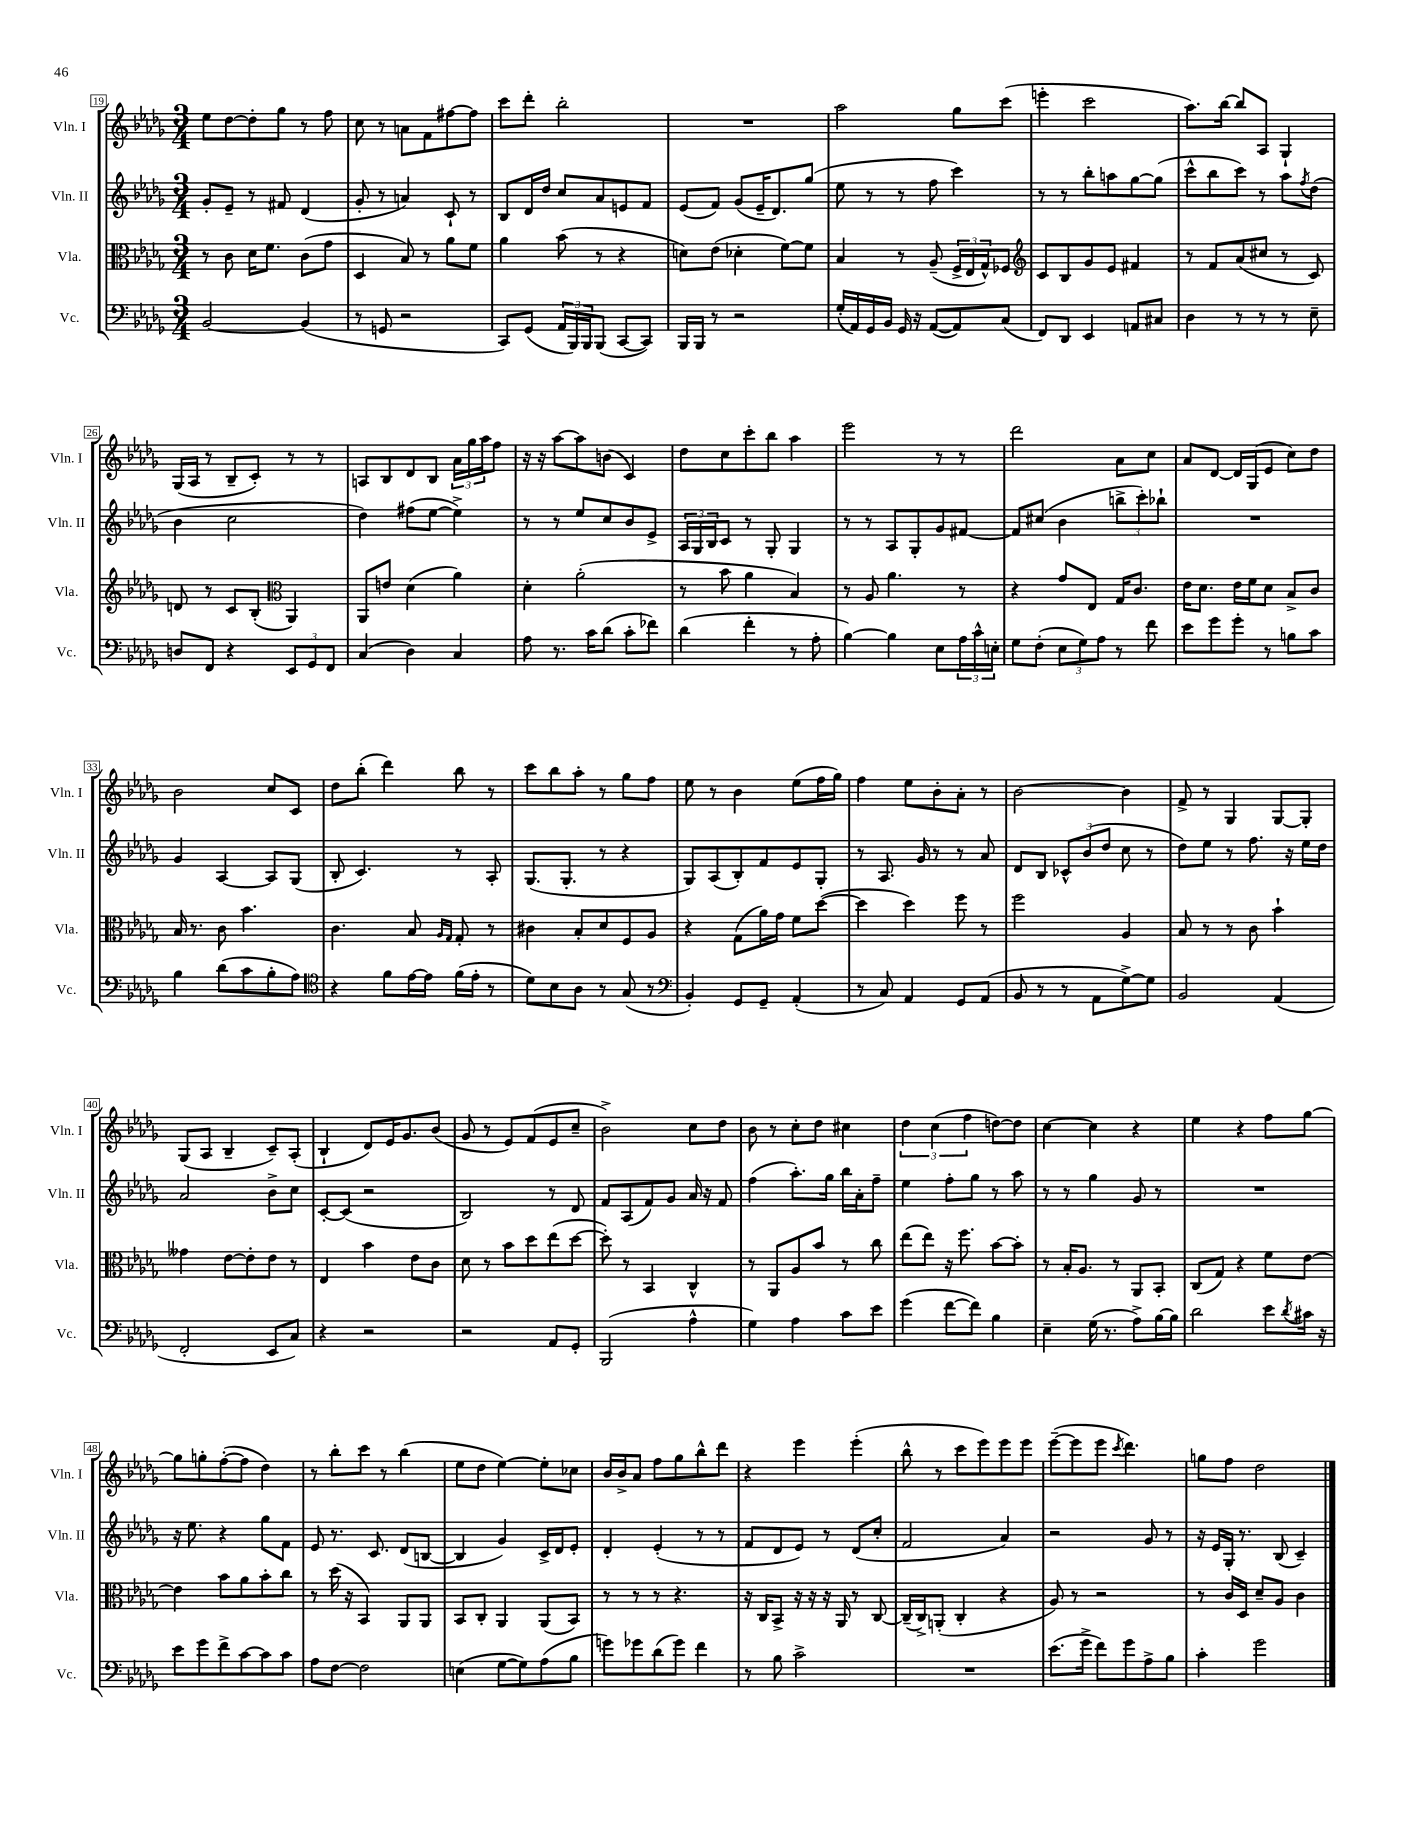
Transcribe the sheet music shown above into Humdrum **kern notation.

**kern	**kern	**kern	**kern
*staff4	*staff3	*staff2	*staff1
*clefF4	*clefC3	*clefG2	*clefG2
*k[b-e-a-d-g-]	*k[b-e-a-d-g-]	*k[b-e-a-d-g-]	*k[b-e-a-d-g-]
*M3/4	*M3/4	*M3/4	*M3/4
[2BB-/	8r	8g-'/L	8ee-\L
.	8c\	8e-~/J	[8dd-\
.	16d-\LK	8r	8dd-'\]
.	8.f\J	.	.
.	.	8f#/	8gg-\J
(4BB-/]	(8c\L	(4d-/	8r
.	8g-\J	.	8ff\
=	=	=	=
8r	4D-/	8g-'/	8cc\
8GG/	.	8r	8r
2r	8B-/)	4a/)	8a\L
.	8r	.	8f\
.	8a-\L	8c`/	[8ff#\
.	8f\J	8r	8ff#\]J
=	=	=	=
8CC/L)	4a-\	8B-/L	8ccc\L
(8GG-/J	.	16d-/L	8ddd-'\J
.	.	16dd-/JJ	.
24AA-/LL	(8b-\	8cc/L	2bb-'\
24BBB-/)	.	.	.
24BBB-/J	.	.	.
(8BBB-/J	8r	8a-/	.
[8CC/L	4r	8e/	.
8CC/]J)	.	8f/J	.
=	=	=	=
16BBB-/LL	8d\L)	(8e-/L	2.r
16BBB-/JJ	.	.	.
8r	(8e-\J	8f/J)	.
2r	4d-'\	(8g-/L	.
.	.	16e-~/K	.
.	.	8.d-/)	.
.	[8f\L)	.	.
.	8f\]J	(8gg-/J	.
=	=	=	=
(16G-'/LL	4B-/	8ee-\	2aa-\
16AA-/)	.	.	.
16GG-/	.	8r	.
16BB-/JJ	.	.	.
16GG-/	8r	8r	.
16r	.	.	.
([8AA-/L	(8A-~/	8ff\	.
8AA-/])	24F^/LL	4ccc\)	8gg-\L
.	24E-/	.	.
.	24G-^^/J)	.	.
(8C/J	8F-/J	.	(8ccc\J
=	=	=	=
*	*clefG2	*	*
8FF/L)	8c/L	8r	4eee'\
8DD-/J	8B-/	8r	.
4EE-/	8g-/	8bb-'\L	2ccc\
.	8e-/J	8aa\	.
8AA/L	4f#/	[8gg-\	.
8C#/J	.	(8gg-\]J	.
=	=	=	=
4D-\	8r	8ccc^^\L	8.aa-\L)
.	8f/L	8bb-\	.
.	.	.	[16bb-\Jk
8r	(8a-/	8ccc\J)	8bb-/]L
8r	8cc#/J	8r	8A-/J
8r	8r	8aa-\L	4G-`/
.	.	8qff/	.
8E-~\	8c/)	(8dd-\J	.
=	=	=	=
8D/L	8d/	4b-\	(16G-/LL
.	.	.	16A-/JJ
8FF/J	8r	.	8r
4r	8c/L	2cc\	8B-~/L
.	(8B-'/J	.	8c'/J)
*	*clefC3	*	*
12EE-/L	4AA-/)	.	8r
12GG-/	.	.	.
.	.	.	8r
12FF/J	.	.	.
=	=	=	=
(4C/	8AA-/L	4dd-\)	8A/L
.	8e/J	.	8B-/
4D-\)	(4d-\	(8ff#\L	8d-/
.	.	[8ee-\J	8B-/J
4C/	4a-\)	4ee-^\])	24a-\LL
.	.	.	24gg-\
.	.	.	24aa-\J
.	.	.	8ff\J
=	=	=	=
8A-\	4d-'\	8r	16r
.	.	.	16r
8.r	.	8r	[8aa-\L
.	(2a-'\	8ee-/L	8aa-\]
16c\LK	.	.	.
(8d-\J	.	8cc/	(8b\J
8c'\L	.	8b-/	4c/)
8f-\J)	.	8e-^/J	.
=	=	=	=
(4d-\	8r	24A-/LL	8dd-\L
.	.	24G-/	.
.	.	24B-/J	.
.	8b-\	8c/J	8cc\
4f'\	4a-\	8r	8ccc'\
.	.	8G-'/	8bb-\J
8r	4B-/)	4G-/	4aa-\
8A-'\	.	.	.
=	=	=	=
[4B-\)	8r	8r	2eee-\
.	8A-/	8r	.
4B-\]	4.a-\	8A-/L	.
.	.	8G-'/	.
8E-\L	.	8g-/	8r
24A-\L	8r	[8f#/J	8r
24c^^\	.	.	.
24E'\JJ	.	.	.
=	=	=	=
8G-\L	4r	8f#/]L	2ddd-\
(8F'\J	.	(8cc#/J	.
12E-\L	8g-/L	4b-\	.
12G-\)	.	.	.
.	8E-/J	.	.
12A-\J	.	.	.
8r	16G-/LK	12bb^\L	8a-\L
.	8.c/J	.	.
.	.	12ccc'\)	.
8f\	.	.	8cc\J
.	.	12bb-`\J	.
=	=	=	=
8e-\L	16e-\LK	2.r	8a-/L
.	8.d-\J	.	.
8g-\	.	.	[8d-/J
8g-'\J	16e-\LL	.	16d-/]LL
.	16f\J	.	(16G-/J
8r	8d-\J	.	8e-/J
8B\L	8B-^/L	.	8cc\L)
8c\J	8c/J	.	8dd-\J
=	=	=	=
4B-\	16B-/	4g-/	2b-\
.	8.r	.	.
(8d-\L	8c\	[4A-/	.
8c\	4.b-\	.	.
8B-'\	.	8A-/]L	8cc/L
8A-\J)	.	(8G-/J	8c/J
=	=	=	=
*clefC4	*	*	*
4r	4.c\	8B-'/	8dd-\L
.	.	4.c/)	(8bb-'\J
8f\L	.	.	4ddd-\)
[16e-\L	8B-/	.	.
16e-\]JJ	.	.	.
.	16qqA-/LL	.	.
.	16qqG-/JJ	.	.
(16f\LL	8G-'/	8r	8bb-\
16e-'\JJ	.	.	.
8r	8r	8A-'/	8r
=	=	=	=
8d-\L)	4c#\	(8.G-/L	8ccc\L
8B-\	.	.	8bb-\
.	.	8.G-'/J	.
8A-\J	8B-'/L	.	8aa-'\J
8r	8d-/	8r	8r
(8G-/	8F/	4r	8gg-\L
8r	8A-/J	.	8ff\J
=	=	=	=
*clefF4	*	*	*
4BB-'/)	4r	8G-/L)	8ee-\
.	.	(8A-/	8r
8GG-/L	(8G-\L	8B-'/)	4b-\
8GG-~/J	16a-\L)	8f/	.
.	16g-\JJ	.	.
(4AA-'/	8f\L	8e-/	(8ee-\L
.	([8dd-\J	8G-'/J	16ff\L
.	.	.	16gg-\JJ)
=	=	=	=
8r	4dd-\]	8r	4ff\
8C/)	.	8.A-/	.
4AA-/	4dd-\)	.	8ee-\L
.	.	16g-/	.
.	.	8r	8b-'\
8GG-/L	8ff\	8r	8a-'\J
(8AA-/J	8r	8a-/	8r
=	=	=	=
8BB-/	2ff\	8d-/L	[2b-\
8r	.	8B-/J	.
8r	.	12c-^^/L	.
.	.	(12b-/	.
8AA-\L	.	.	.
.	.	12dd-/J	.
[8G-^\)	4A-/	8cc\	4b-\]
8G-\]J	.	8r	.
=	=	=	=
2BB-/	8B-/	8dd-\L)	8f^/
.	8r	8ee-\J	8r
.	8r	8r	4G-/
.	8c\	8.ff\	.
(4AA-/	4b-`\	.	[8G-/L
.	.	16r	.
.	.	16ee-\LL	8G-'/]J
.	.	16dd-\JJ	.
=	=	=	=
2FF'/	4g--\	2a-/	(8G-/L
.	.	.	8A-/J
.	[8e-\L	.	4B-~/
.	8e-'\]	.	.
8EE-/L	8e-\J	8b-^\L	8c~/L)
8C/J)	8r	8cc\J	(8A-'/J
=	=	=	=
4r	4E-/	[8c'/L	4B-`/
.	.	(8c/]J	.
2r	4b-\	2r	8d-/L)
.	.	.	16e-/K
.	.	.	8.g-/
.	8e-\L	.	.
.	8c\J	.	(8b-/J
=	=	=	=
2r	8d-\	2B-/)	8g-/
.	8r	.	8r
.	8b-\L	.	8e-/L)
.	8dd-\	.	(8f/
8AA-/L	(8ee-\	8r	8e-/
8GG-'/J	[8dd-\J	8d-/	8cc~/J
=	=	=	=
(2BBB-/	8dd-'\])	8f/L	2b-^\)
.	8r	(8A-/	.
.	4BB-/	8f/)	.
.	.	8g-/J	.
4A-^^\	4C^^/	16a-/	8cc\L
.	.	16r	.
.	.	8f/	8dd-\J
=	=	=	=
4G-\)	8r	(4ff\	8b-\
.	8AA-/L	.	8r
4A-\	8A-/	8.aa-'\L)	8cc'\L
.	8b-/J	.	8dd-\J
.	.	16gg-\Jk	.
8c\L	8r	16bb-\LL	4cc#\
.	.	16a-'\J	.
8e-\J	8cc\	8ff~\J	.
=	=	=	=
(4g-\	(8ee-\L	4ee-\	6dd-\
.	8ee-\J)	.	.
.	.	.	(6cc\
[8f\L	16r	8ff'\L	.
.	8.ff\	.	.
.	.	.	6ff\
8f\]J)	.	8gg-\J	.
4B-\	[8b-\L	8r	[8dd\L)
.	8b-'\]J	8aa-\	8dd\]J
=	=	=	=
4E-~\	8r	8r	[4cc\
.	16B-'/LK	8r	.
.	8.A-/J	.	.
(16G-\	.	4gg-\	4cc\]
8.r	.	.	.
.	8r	.	.
8A-^\L)	8AA-/L	8g-/	4r
[16B-\L	8BB-'/J	8r	.
16B-\]JJ	.	.	.
=	=	=	=
2d-\	(8C/L	2.r	4ee-\
.	8G-/J)	.	.
.	4r	.	4r
8e-\L	8f\L	.	8ff\L
8qd-/	.	.	.
16c#\Jk	[8e-\J	.	[8gg-\J
16r	.	.	.
=	=	=	=
8e-\L	4e-\]	16r	8gg-\]L
.	.	8.ee-\	.
8g-\	.	.	8gg'\
8f^\	8b-\L	4r	([8ff'\
[8c\	8a-\	.	8ff\]J
8c\]	8b-'\	8gg-\L	4dd-\)
8c\J	8cc\J	8f\J	.
=	=	=	=
8A-\L	8r	8e-/	8r
[8F\J	(16dd-\	8.r	8bb-'\L
.	16r	.	.
2F\]	4BB-/)	.	8ccc\J
.	.	8.c/	.
.	.	.	8r
.	8AA-/L	(8d-/L	(4bb-\
.	8AA-/J	[8B/J	.
=	=	=	=
(4E\	8BB-/L	4B/]	8ee-\L
.	8C'/J	.	8dd-\J
[8G-\L	4AA-/	4g-/)	[4ee-\)
8G-\])	.	.	.
(8A-\	(8AA-/L	16c^/LL	8ee-'\]L
.	.	16d-/J	.
8B-\J	8BB-/J)	8e-'/J	8cc-\J
=	=	=	=
8g\L)	8r	4d-'/	16b-/LL
.	.	.	16b-^/J
8g-\	8r	.	8a-/J
(8d-\	8r	(4e-'/	8ff\L
8g-\J)	4.r	.	8gg-\
4f\	.	8r	8bb-^^\
.	.	8r	8ddd-\J
=	=	=	=
8r	16r	8f/L	4r
.	16C/LK	.	.
8B-\	8BB-^/J	8d-/	.
2c^\	16r	8e-/J)	4eee-\
.	16r	.	.
.	16r	8r	.
.	16AA-/	.	.
.	8r	(8d-/L	(4eee-'\
.	[8C/	8cc'/J	.
=	=	=	=
2.r	(16C~/]LL	2f/	8bb-^^\
.	16C^/J)	.	.
.	(8AA'/J	.	8r
.	4C'/	.	8ccc\L
.	.	.	8eee-\)
.	4r	4a-/)	8eee-\
.	.	.	8eee-\J
=	=	=	=
(8.e-\L	8A-/)	2r	([8eee-~\L
.	8r	.	8eee-\]
16g-^\Jk	.	.	.
8f\L)	2r	.	8eee-\J
.	.	.	8qccc/
8g-\	.	.	4.ddd-\)
8A-^\	.	8g-/	.
8B-\J	.	8r	.
=	=	=	=
4c'\	8r	16r	8gg\L
.	.	16e-/LL	.
.	16c/LL	16G-'/JJ	8ff\J
.	16D-/JJ	8.r	.
2g-\	8d-~/L	.	2dd-\
.	8A-/J	(8B-/	.
.	4c\	4c~/)	.
==	==	==	==
*-	*-	*-	*-
